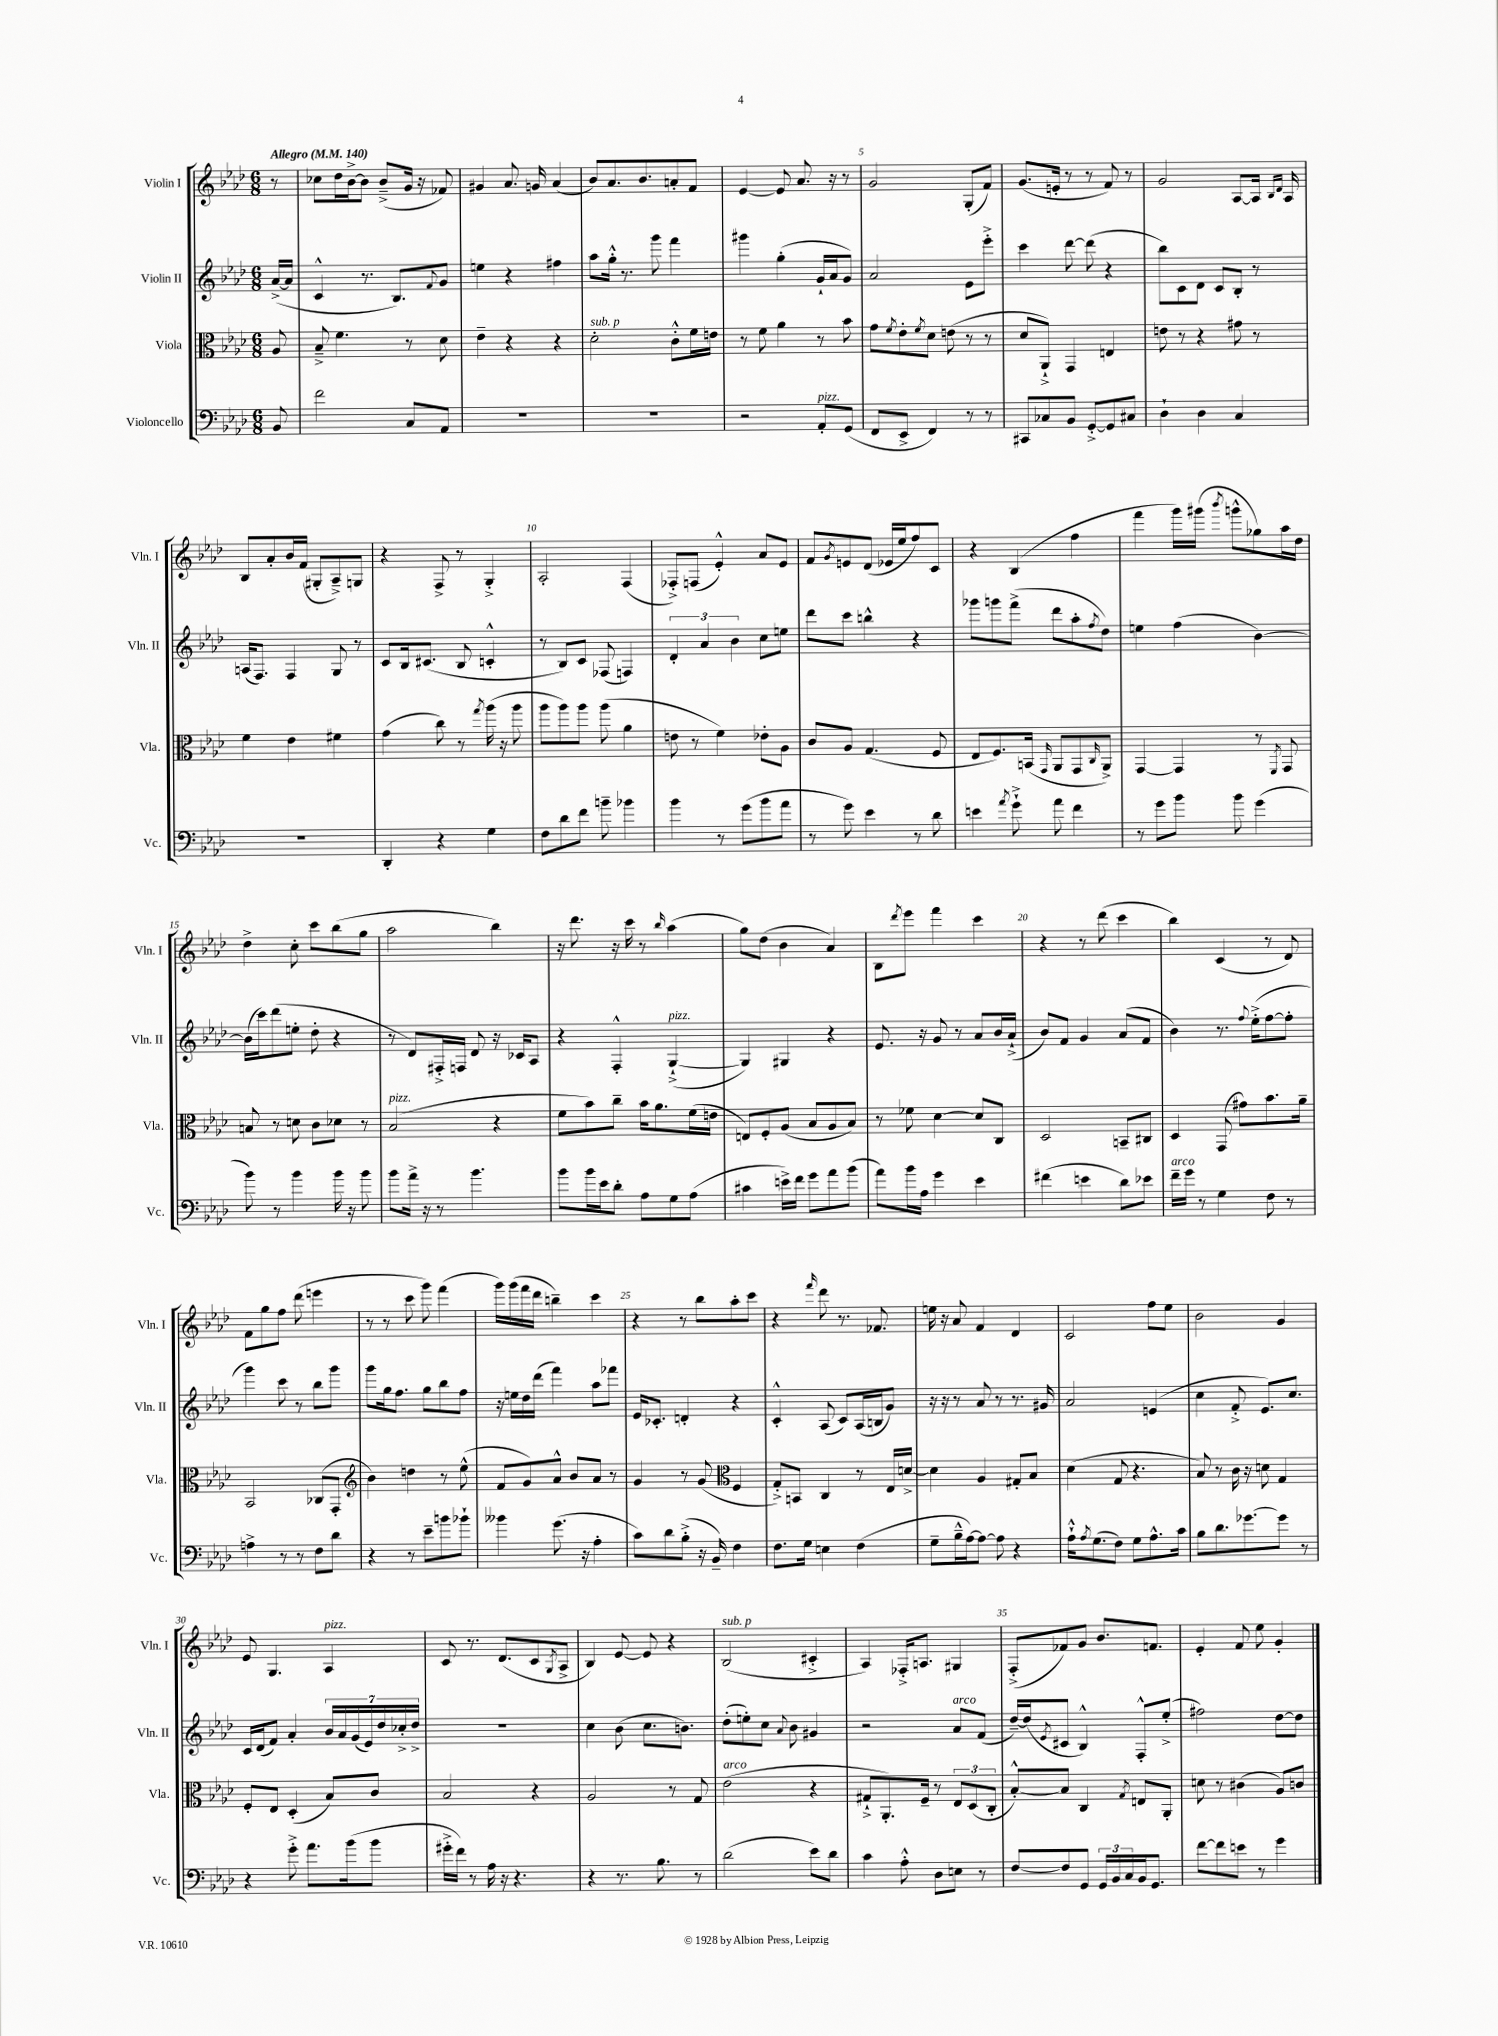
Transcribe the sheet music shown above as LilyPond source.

<<
\new StaffGroup <<
\new Staff = "s0" \with { instrumentName = "Violin I" shortInstrumentName = "Vln. I" } {
    \clef treble \key aes \major \numericTimeSignature \time 6/8 \partial 8 \tempo "Allegro" 4 = 140
    r8 |
    ces''8 des''16 bes'16~-> bes'8 bes'8--->( g'16 r16 fes'8) |
    gis'4 aes'8. g'16 aes'4( |
    bes'8) aes'8. bes'8. a'8-. f'8 |
    ees'4~ ees'8 aes'8. r16 r8 |
    g'2 g8-.( f'8) |
    g'8.( e'16-. r8 r8 f'8) r8 |
    g'2 aes8~ aes16 \grace { bes16 des'16 } aes16 |
    bes8 aes'8-. bes'16 f'16( gis8-. aes8--->) g8 |
    r4 f8-> r8 g4-.-> |
    aes2-. f4( |
    fes8-.->) f8( ees'4-.-^) aes'8 ees'8 |
    f'8 \acciaccatura { g'8 } e'8 des'8( ees'16 ees''16 f''8) c'8 |
    r4 bes4( f''4 |
    f'''4 g'''16) gis'''16( \acciaccatura { bes'''8 } g'''8-^ ges''8) aes''16 des''16 |
    des''4-> c''8-. c'''8 bes''8( g''8 |
    aes''2 bes''4) |
    r16 des'''8. r16 c'''16 r8 \grace { bes''16 } aes''4( |
    g''8) des''8( bes'4 aes'4) |
    bes8 \acciaccatura { des'''8 } ees'''8 f'''4 c'''4 |
    r4 r8 des'''8( c'''4 |
    bes''4) c'4( r8 des'8) |
    f'8 g''8 f''8 des'''8( e'''4 |
    r8 r8 c'''8 g'''8) f'''4( |
    g'''16) g'''16( f'''16 des'''16 b''4--) c'''4 |
    r4 r8 bes''8 aes''8-. c'''8 |
    r4 \grace { f'''16 } des'''8 r8. fes'8. |
    e''16 r16 aes'8 f'4 des'4 |
    c'2 f''8 ees''8 |
    bes'2 g'4 |
    ees'8 g4. aes4^\markup { \italic "pizz." } |
    c'8 r8. des'8.( c'8 \acciaccatura { g8 } aes8-> |
    bes4) ees'8~ ees'8 r4 |
    bes2^\markup { \italic "sub. p" }( cis'4-.-> |
    aes4) fes16-.-> a8. gis4 |
    f8-.->( fes'8) g'8 bes'8. f'8. |
    ees'4-. f'8 ees''8 g'4-. \bar "|." |
}
\new Staff = "s1" \with { instrumentName = "Violin II" shortInstrumentName = "Vln. II" } {
    \clef treble \key aes \major \numericTimeSignature \time 6/8 \partial 8
    aes'16~->( aes'16 |
    c'4-^ r8. bes8.) \appoggiatura { f'8 } g'8 |
    e''4 r4 fis''4 |
    aes''8 g''16-.-^ r8. g'''8 f'''4 |
    gis'''4 g''4-.( g'16-! aes'16 g'8) |
    aes'2 ees'8 ees'''8-.-> |
    c'''4 des'''8~ des'''8( r4 |
    bes''8) c'8 des'8 c'8 bes8-. r8 |
    a16( f8.) f4 g8 r8 |
    c'8 bes16 cis'8.( bes8 c'4-.-^ |
    r8 bes8) c'8 fes8( f4) |
    \tuplet 3/2 { des'4-. aes'4 bes'4 } c''8 e''8 |
    des'''8 c'''8 b''4-^ r4 |
    ges'''8 g'''8 f'''8->( des'''8 aes''8-. \acciaccatura { f''8 } des''8) |
    e''4 f''4( bes'4~) |
    bes'16( c'''16) des'''8( e''8-. des''8-. r4 |
    r8 des'8) fis16-.-> f16 des'8 r16 ces'16 aes8 |
    r4 f4-.-^ g4~-!->^\markup { \italic "pizz." }( |
    g4) gis4 r4 |
    ees'8. r16 g'8 r8 aes'8 bes'16 aes'16-!->( |
    bes'8) f'8 g'4 aes'8( f'8 |
    bes'4) r8. \appoggiatura { f''8 } ees''16-.->( f''8~ f''8-. |
    g'''4) c'''8 r8 bes''8 g'''8 |
    g'''8 g''16 f''8. g''8 bes''8 f''8 |
    r16 e''16 des''16 des'''16( f'''4) aes''8 fes'''8 |
    ees'16 ces'8.-. d'4-. r4 |
    c'4-.-^ aes8( c'8) aes16( b16 g'8) |
    r16 r16 r8 aes'8 r8 r8. gis'16 |
    aes'2 e'4( |
    c''4 f'8-.-> ees'8.) c''8. |
    c'16 des'16( f'8) aes'4-. \tuplet 7/4 { bes'16 aes'16 g'16( ees'16) des''16 ces''16-.-> des''16-> } |
    R2. |
    c''4 bes'8( c''8. b'8.) |
    des''8-.( e''8-.) c''8 \appoggiatura { aes'8 } bes'8 gis'4 |
    r2 aes'8^\markup { \italic "arco" } f'8( |
    des''16~--) des''16( \acciaccatura { ees'8 } cis'8 bes4-^) f8-.-^ ees''8-.->( |
    fis''2) des''8~ des''8 \bar "|." |
}
\new Staff = "s2" \with { instrumentName = "Viola" shortInstrumentName = "Vla." } {
    \clef alto \key aes \major \numericTimeSignature \time 6/8 \partial 8
    aes8 |
    bes8---> f'4. r8 des'8 |
    ees'4-- r4 r4 |
    des'2-.^\markup { \italic "sub. p" } c'8-.-^ f'16 e'16 |
    r8 f'8 aes'4 r8 bes'8 |
    g'8 \acciaccatura { f'8 } ees'8-. \acciaccatura { f'8 } des'8 e'8( r8 r8 |
    des'8 aes,8-!->) g,4 e4 |
    e'8 r8 r4 gis'8 r8 |
    f'4 ees'4 fis'4 |
    g'4( c''8) r8 \acciaccatura { g''8 } aes''16( r16 aes''8 |
    aes''8 aes''8) aes''8 aes''8( aes'4 |
    e'8 r8 f'4) ees'8-. aes8 |
    c'8 aes8 g4.( f8 |
    ees8 f8.) b,16( \grace { g,16 } aes,8 g,8 \grace { c16 } aes,8->) |
    g,4~ g,4 r8 \acciaccatura { f,8 } g,8 |
    b8 r8 d'8 c'8 des'8 r8 |
    bes2^\markup { \italic "pizz." }( r4 |
    f'8 bes'8) c''8-- bes'16 aes'8. f'16( e'16 |
    e8) f8-. aes8( bes8 aes8 bes8) |
    r8 fes'8 des'4~ des'8 c8 |
    des2 b,8-- cis8 |
    des4 g,8( gis'8) bes'8. aes'16-- |
    bes,2 ces8( g,8-. |
    \clef treble bes'4) d''4 r8 ees''8-^( |
    f'8 g'8) aes'8-^ bes'8 aes'8 r8 |
    g'4 r8 g'8( \clef alto f4 |
    g8-.->) b,8 c4 r8 ees16 d'16~-> |
    d'4 aes4 gis8-. bes8 |
    des'4( g8 r4. |
    bes8) r8 c'16 r16 d'8 g4 |
    f8-. ees8 des4-.( bes8) c'8 |
    bes2 r4 |
    aes2 r8 g8 |
    ees'2^\markup { \italic "arco" }( r4 |
    gis8-!-> aes,8.-.) f16-- r8 \tuplet 3/2 { ees8 des8( c8-. } |
    bes8~-.-^) bes8 c4 \acciaccatura { g8 } e8 aes,8-. |
    d'8 r8 cis'4( aes8) c'8 \bar "|." |
}
\new Staff = "s3" \with { instrumentName = "Violoncello" shortInstrumentName = "Vc." } {
    \clef bass \key aes \major \numericTimeSignature \time 6/8 \partial 8
    bes,8 |
    f'2 c8 aes,8 |
    R2. |
    R2. |
    r2 aes,8-.^\markup { \italic "pizz." } g,8( |
    f,8 ees,8-> f,4) r8 r8 |
    cis,8 ces8 bes,8 g,8~-.-> g,8 cis8 |
    des4-! des4 c4 |
    R2. |
    des,4-. r4 g4 |
    f8 des'8 f'8 b'8-- bes'4 |
    bes'4 r8 g'8( bes'8 aes'8 |
    r8 g'8) ees'4 r8 des'8 |
    e'4 \acciaccatura { aes'8 } g'8-!-> aes'8 f'4 |
    r8 g'8 bes'8 bes'8 g'4( |
    bes'8) r8 bes'4 bes'16 r16 bes'8 |
    bes'8 aes'16-> r16 r8 bes'4. |
    bes'8 bes'16 ees'16 des'8-. aes8 g8 aes8( |
    cis'4 e'16->) f'16 g'8 aes'8 bes'8( |
    aes'8) bes'16 aes16 g'4 ees'4 |
    fis'4( e'4 des'8) ees'8 |
    f'16--^\markup { \italic "arco" } g'16 r8 g4 f8 r8 |
    a4-> r8 r8 f8 des'8 |
    r4 r8 ees'8-- b'8 bes'8-! |
    beses'4 g'8.( r16 aes4-. |
    c'8) des'8 bes8-.->( r16 bes,16--) f4 |
    f8. g16 e4 f4( |
    g8-- bes16---^ aes16~) aes8~ aes8 r4 |
    aes16-!-^ \acciaccatura { aes8 } g8.( f8) g8 aes8.-^ c'16 |
    bes8 des'8. ges'8.~ ges'8 r8 |
    r4 g'8-.-> aes'8. bes'16( bes'8 |
    gis'16-.-> f'16) r8 aes16 r16 r4. |
    r4 r8. bes8. r8 |
    des'2( ees'8) des'8 |
    c'4 aes8-.-^ des8 e8 r8 |
    f8~ f8 g,8 \tuplet 3/2 { g,16 bes,16 c16 } bes,16 g,8. |
    f'8~ f'8 e'8 r8 g'4 \bar "|." |
}
>>
>>
\layout { \context { \Score \override BarNumber.break-visibility = ##(#f #t #t) barNumberVisibility = #(every-nth-bar-number-visible 5) } }
